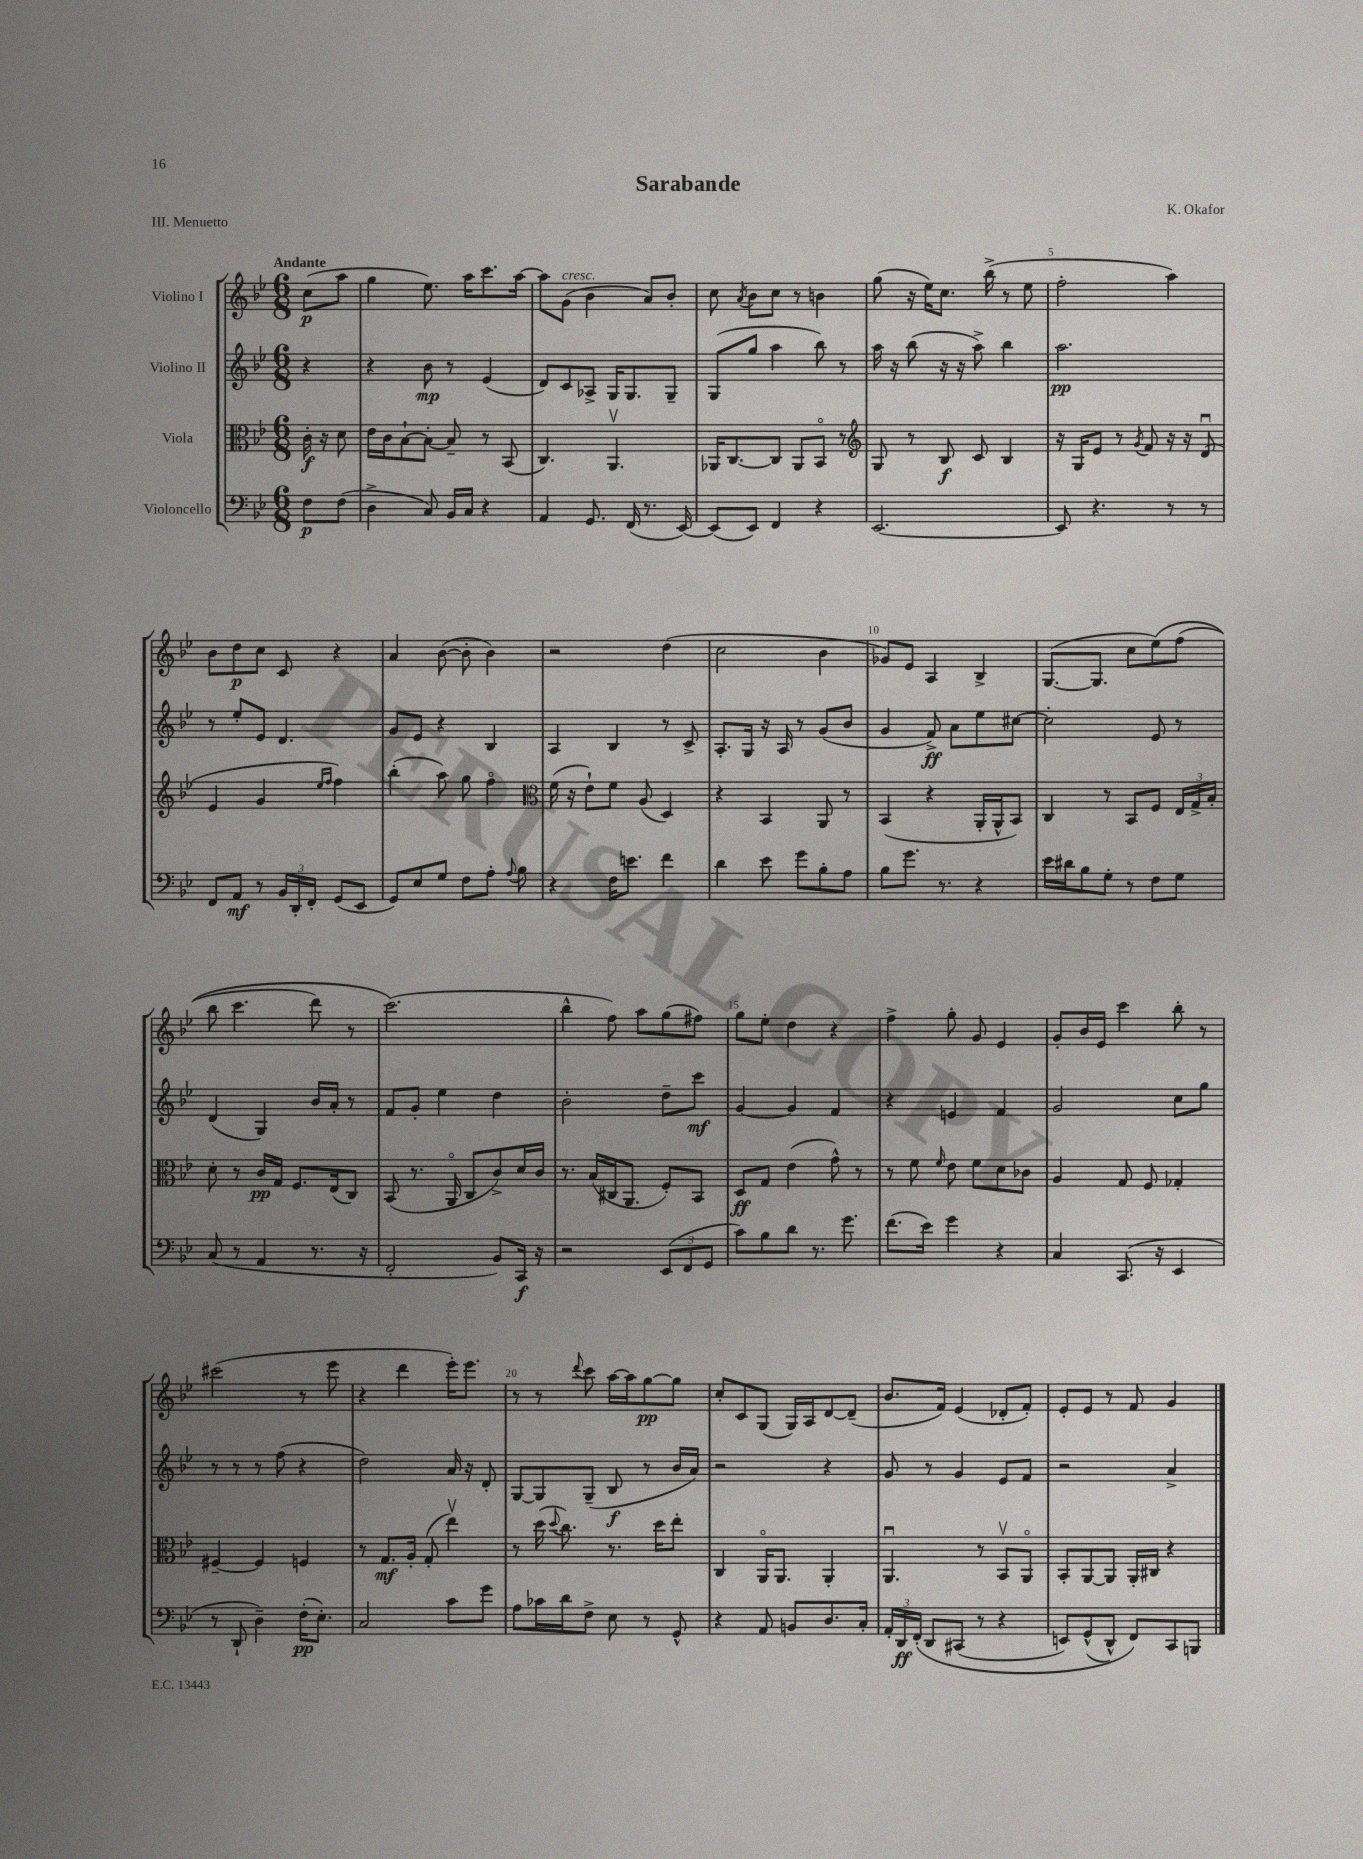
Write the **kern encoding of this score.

**kern	**kern	**kern	**kern
*staff4	*staff3	*staff2	*staff1
*clefF4	*clefC3	*clefG2	*clefG2
*k[b-e-]	*k[b-e-]	*k[b-e-]	*k[b-e-]
*M6/8	*M6/8	*M6/8	*M6/8
8F	16c'	4r	(8cc
.	16r	.	.
(8F	8d	.	8aa
=	=	=	=
4D^	16e-	4r	4gg
.	16c	.	.
.	[8B-`	.	.
8C)	8B-'_	8b-	8.ee-)
16BB-	8B-~]	8r	.
16C	.	.	16aa
4r	8r	(4e-	8.ccc
.	(8BB-	.	.
.	.	.	[16aa
=	=	=	=
4AA	4.C)	8d)	8aa]
.	.	8c	(8g
8.GG	.	8A-^	4b-
.	4.AAv	16G	.
(16FF	.	8.G	.
8.r	.	.	8a)
.	.	8G~	8b-'
[16EE-)	.	.	.
=	=	=	=
(8EE-]	16AA-	(8G	8cc
.	[8.C	.	.
.	.	.	8qa
8EE-)	.	8gg	8b-
4FF	8C]	4aa	8cc
.	8AA-	.	8r
4r	8BB-o	8bb-)	4b
.	8r	8r	.
=	=	=	=
*	*clefG2	*	*
[2.EE-	8G	16aa	(8gg
.	.	16r	.
.	8r	(8bb-	16r
.	.	.	16ee-)
.	8B-	16r	8.cc
.	.	16r	.
.	8c	8aa^)	.
.	.	.	(16bb-^
.	4B-	4bb-	8r
.	.	.	8ee-
=	=	=	=
8EE-]	16r	2.aa	2ff'
.	16G	.	.
4.r	8e-	.	.
.	8r	.	.
.	8qg	.	.
.	8f	.	.
8r	16r	.	4aa)
.	16r	.	.
8r	(8du	.	.
=	=	=	=
8FF	4e-	8r	8b-
8AA	.	8ee-'	8dd
8r	4g	8e-	8cc
24BB-	.	4.d	8c
24DD'	.	.	.
24FF'	.	.	.
.	16qqee-	.	.
.	16qqff	.	.
(8GG	4ff)	.	4r
8EE-	.	.	.
=	=	=	=
8GG)	(4bb-'	8g	4a
8E-	.	8e-	.
8G	8aa)	4r	([8b-
8F	8gg	.	8b-']
8A'	4ffo	4B-	4b-)
8qqA	.	.	.
8B-	.	.	.
=	=	=	=
*	*clefC3	*	*
4r	(16f	4A	2r
.	16r	.	.
.	8e-`)	.	.
16F	8f	4B-	.
8.e	.	.	.
.	(8A	.	.
4f	4D)	8r	(4dd
.	.	8c^	.
=	=	=	=
4d	4r	8.A'	2cc
.	.	16G	.
8e-	4BB-	16r	.
.	.	16A	.
8g	.	8r	.
8B-'	8AA	(8g	4b-
8A	8r	8b-	.
=	=	=	=
8B-	(4BB-	4g	8g-)
8.g	.	.	8e-
.	4r	8f^)	4A
8.r	.	.	.
.	.	8a	.
4r	16AA'	8ee-	4B-^
.	16AA^^	.	.
.	8BB-)	[8cc#	.
=	=	=	=
16e-	4C	2cc#']	([8.G
16d#	.	.	.
8B-	.	.	.
.	.	.	8.G]
8G'	8r	.	.
8r	8BB-	.	8cc
8F	8F	8e-	&(8ee-)
8G	24E-	8r	(8ff
.	24G^	.	.
.	24B-'	.	.
=	=	=	=
(8C	8d'	(4d	8bb-
8r	8r	.	4.ccc
4AA	16c	4G)	.
.	16G	.	.
.	8.F	.	.
8.r	.	16b-	8ddd)
.	(16E-	16a'	.
.	8C)	8r	8r
16r	.	.	.
=	=	=	=
2FF'	(8BB-	8f	(2.ccc&)
.	8.r	8g'	.
.	.	4ee-	.
.	16AAo	.	.
.	8C	.	.
8BB-)	8c^)	4dd	.
16CC	16d	.	.
16r	16c	.	.
=	=	=	=
2r	8.r	2b-'	4bb-^^
.	(16B-	.	.
.	16C#	.	8ff)
.	8.AA	.	.
.	.	.	8aa
(12EE-	8F')	8dd~	(8gg
12FF	.	.	.
.	8BB-	8ccc	8ff#)
12GG	.	.	.
=	=	=	=
8c)	8D	[4g	8gg
8B-	8G	.	8ee-'
8d	(4e-	4g]	4dd
8.r	.	.	.
.	8g^^)	4f	4r
8.g	.	.	.
.	8r	.	.
=	=	=	=
(8.f	8r	4r	4ff^
.	8f	.	.
16e-)	.	.	.
.	16qqf	.	.
4g	8e-	4e	8gg'
.	8f	.	8g
4r	8d	4f	4e-
.	8c-	.	.
=	=	=	=
4C	4A	2g	8g'
.	.	.	16b-
.	.	.	16e-
(8.CC	8G	.	4ccc
.	8F	.	.
16r	.	.	.
4EE-	4G-'	8cc	8bb-'
.	.	8gg	8r
=	=	=	=
8r	[4F#~	8r	(2ccc#
8DD`	.	8r	.
4D~)	4F#]	8r	.
.	.	(8ff	.
(16F'	4F	4r	8r
8.E-')	.	.	.
.	.	.	8eee-
=	=	=	=
2C	8r	2dd)	4r
.	8.G	.	.
.	.	.	4ddd
.	16A'	.	.
.	(8G'	.	.
8c	4ee-v)	16a	16eee-')
.	.	16r	8.eee-
8g	.	8d'	.
=	=	=	=
8A	8r	[8G	8r
16c-	(16dd	8G]	8r
.	8qqdd	.	.
16d	8.cc)	.	.
.	.	.	8qqddd
8F^	.	(8G~	8ccc
8E-	8.r	8B-	[16aa
.	.	.	16aa]
8r	.	8r	[8gg
.	16dd	.	.
8GG^^	8ee-'	16b-	8gg]
.	.	16a)	.
=	=	=	=
4r	4C	2r	8cc'
.	.	.	8c
8AA	16AAo	.	(8G
.	8.AA	.	.
8BB	.	.	16G)
.	.	.	16A
8.D	4AA'	4r	[8d
.	.	.	(8d~]
16C'	.	.	.
=	=	=	=
24AA'	4.AAu	8g	8.b-
24DD	.	.	.
&(24FF'	.	.	.
8DD	.	8r	.
.	.	.	16f)
(8CC#	.	4g	(4e-
8r	8r	.	.
4r	8BB-v	8e-	8d-'
.	8AAo	8f	8f')
=	=	=	=
8EE)	8BB-'	2r	8e-'
(8GG^^	[8AA	.	8e-
8DD^^)	8AA]	.	8r
8FF&)	16AA'	.	8f
.	16C#	.	.
8CC	4r	4a^	4g
8BBB	.	.	.
==	==	==	==
*-	*-	*-	*-
